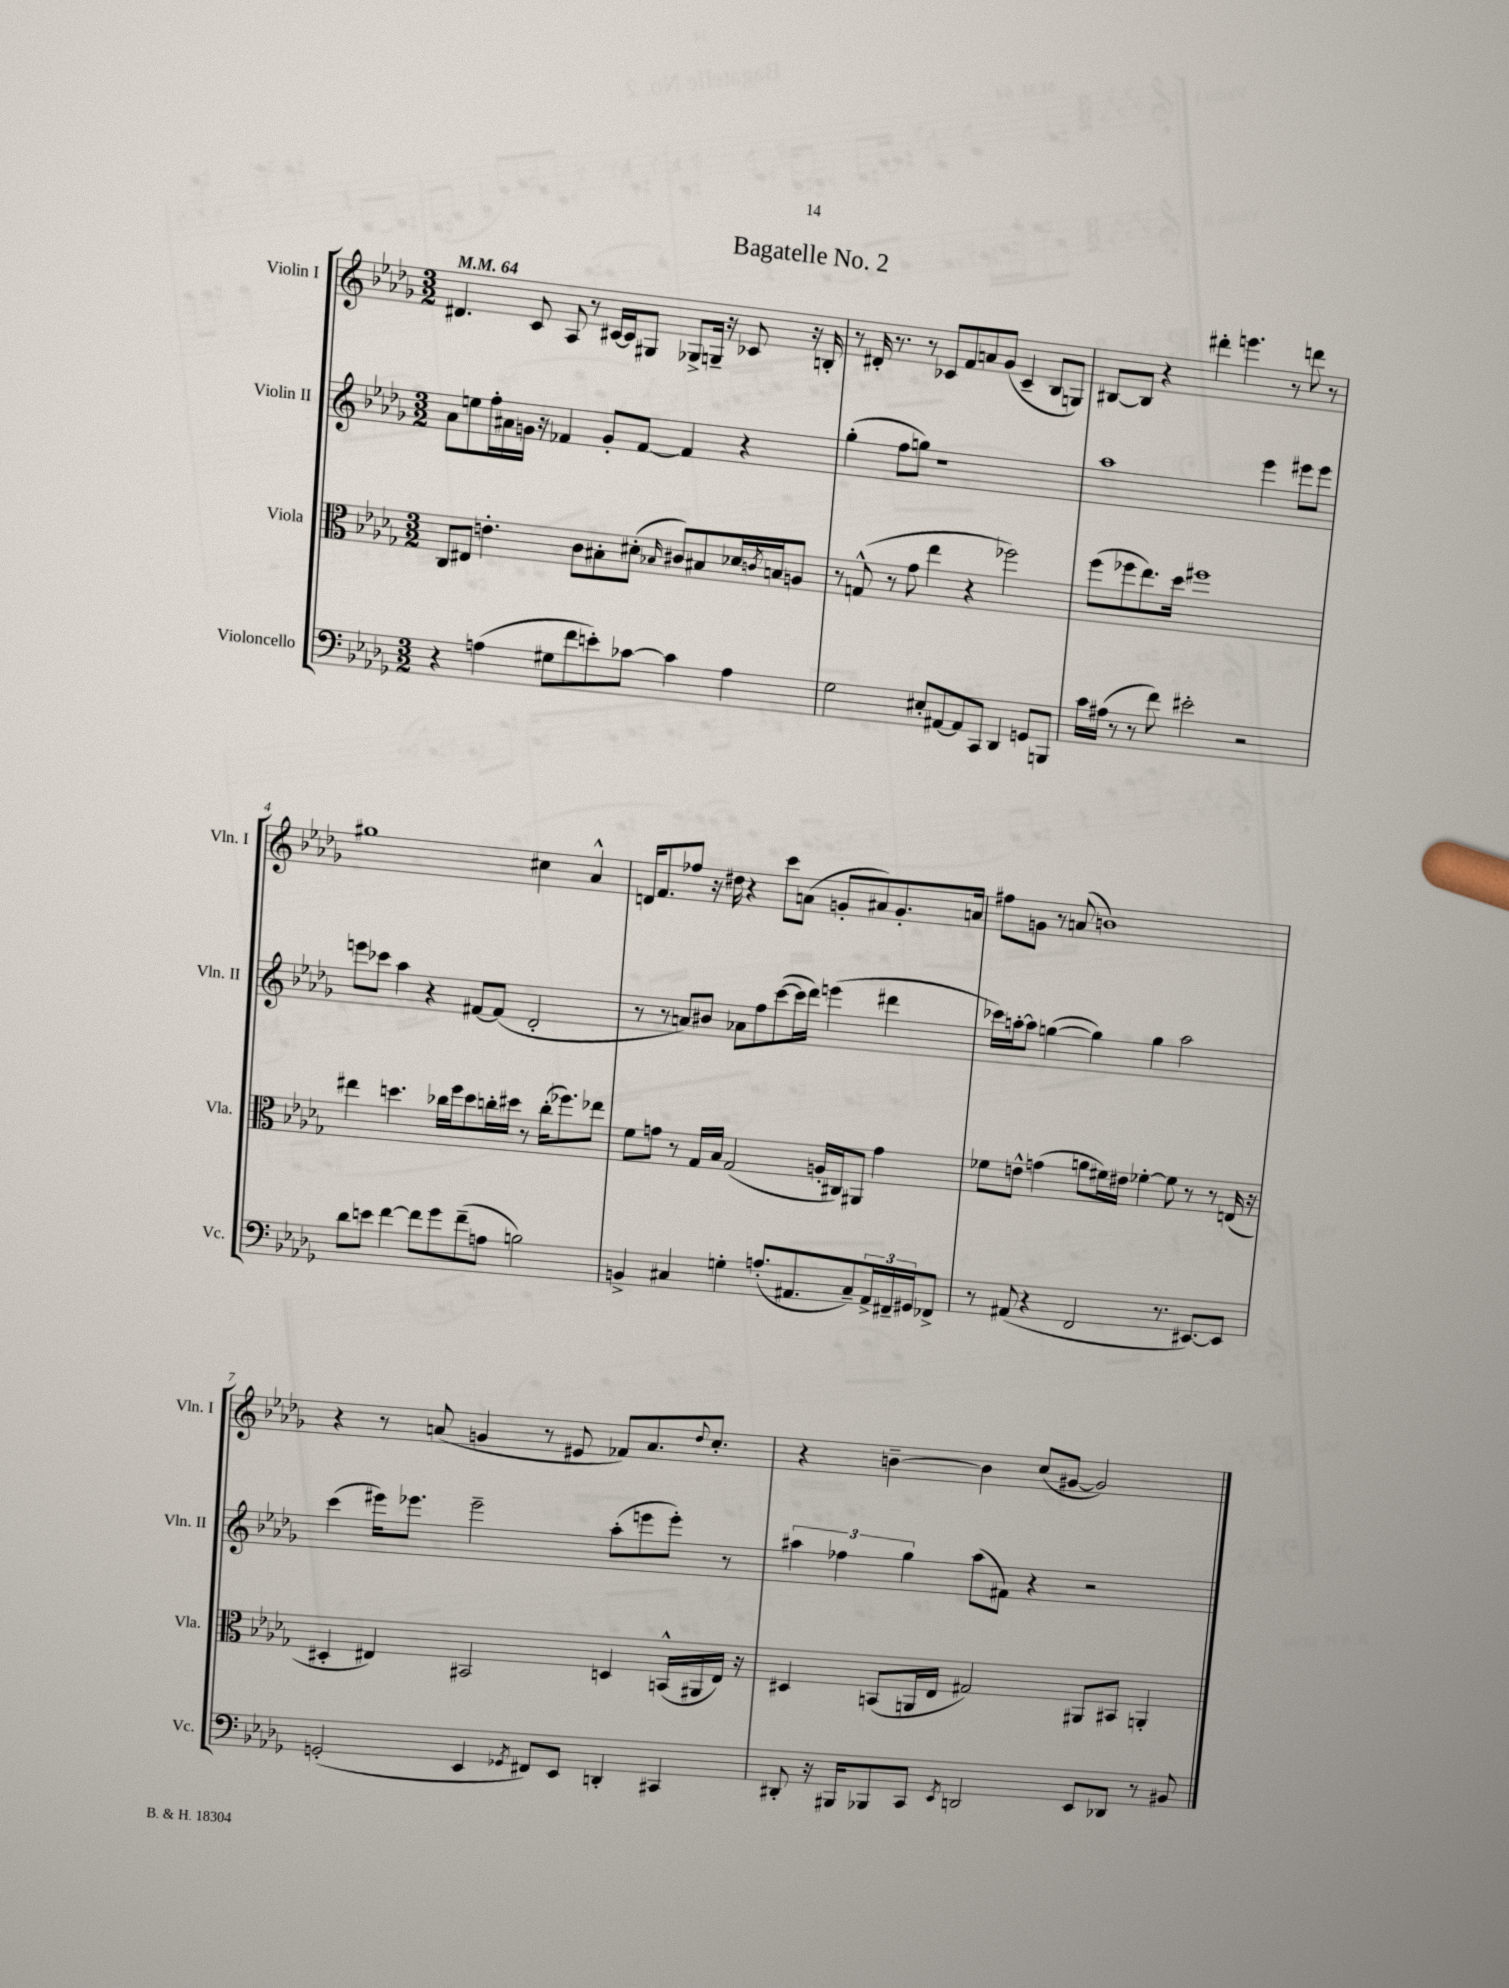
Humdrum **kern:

**kern	**kern	**kern	**kern
*staff4	*staff3	*staff2	*staff1
*clefF4	*clefC3	*clefG2	*clefG2
*k[b-e-a-d-g-]	*k[b-e-a-d-g-]	*k[b-e-a-d-g-]	*k[b-e-a-d-g-]
*M3/2	*M3/2	*M3/2	*M3/2
*MM64	*MM64	*MM64	*MM64
4r	8C	8a-	4.d#
.	8E#	8ee	.
(4A	4.e'	16ff'	.
.	.	16a#	.
.	.	16g	8c
.	.	16r	.
8G#	.	4f-	8A-
8f	8c	.	8r
8e')	8B#'	8g'	[16c#
.	.	.	16c#]
[8c-	(8d#'	[8f-	8G#
.	16qqB-	.	.
4c-]	8c#)	4f-]	8G-^
.	8B#	.	16G~
.	.	.	16r
4A	16d-	4r	8c-
.	8qc	.	.
.	16B	.	.
.	8A	.	16r
.	.	.	16B'
=	=	=	=
2G-	8r	(4gg-'	8r
.	(8G^^	.	16d#'
.	.	.	8.r
.	8r	8ff	.
.	8g-	8gg)	8r
8E#'	4ee-	1r	8c-
[8AA#	.	.	8f
8AA#]	4r	.	8a
8CC	.	.	(8g-
4DD-	2ff-)	.	4c-~
8GG	.	.	8B-
8BBB	.	.	8G)
=	=	=	=
16c	(8ff	1aa-	[8B#
(16A#	.	.	.
8r	8ff-	.	8B#]
8r	8.ee-)	.	4r
8f)	.	.	.
.	16dd-	.	.
2e#'	1ff#	.	4ddd#'
.	.	.	4.eee
2r	.	4eee-	.
.	.	.	8r
.	.	8eee#	8ddd
.	.	8eee#	8r
=	=	=	=
8d-	4ee#	8eee	1gg#
8e	.	8ccc-	.
[4f	4.dd	4aa-	.
8f]	.	4r	.
8g-	16cc-	.	.
.	16ff	.	.
(8f~	8dd	[8f#	.
8A	16cc'	(8f#]	.
.	16dd#	.	.
2B)	8r	2d-'	4cc#
.	(16cc'	.	.
.	8.ff-)	.	.
.	.	.	4a-^^
.	8ee-	.	.
=	=	=	=
4BB^	8f	8r	16d
.	.	.	8.f
.	8g	8r	.
4C#	8r	8a)	8ff-
.	16G-	8b#	16r
.	16B-	.	16dd#
4G'	(2G-	8a-	4r
.	.	8ff	.
(8.A'	.	([8ccc	8ccc
.	.	16ccc]	(8a
8.AA#	.	16ddd-)	.
.	16A'	(4eee	8g'
.	16C#)	.	.
8C#~)	8AA#	.	8a#)
24AA#^	4g	4ddd#	8.g'
24FF#~	.	.	.
24GG#	.	.	.
8FF-^	.	.	.
.	.	.	16a
=	=	=	=
8r	8f-	16ccc-)	8ff#
.	.	[16aa'	.
(8AA#	8e^^	8aa]	8g
4r	(4g	([4gg	8r
.	.	.	(8a
2FF	8a	4gg])	1b)
.	16f#)	.	.
.	16e#	.	.
.	[4f-'	4gg	.
8.r	8f-]	2aa	.
.	8r	.	.
[8.EE#)	.	.	.
.	8r	.	.
8EE#]	(16E	.	.
.	16r	.	.
=	=	=	=
(2GG'	4D#'	(4ccc	4r
.	4E#)	16eee#)	8r
.	.	8.eee-	.
.	.	.	(8a
4EE-	2BB#	2eee-~	4g
8qGG-	.	.	.
8FF#)	.	.	8r
8EE-	.	.	8e#
4DD'	4D	(8aa-'	8f-)
.	.	8eee	8.a
4CC#	(16BB^^	8eee')	.
.	.	.	8qqdd-
.	16AA#	.	8.cc'
.	16E#)	8r	.
.	16r	.	.
=	=	=	=
8DD#'	4D#	6aa#	4r
16r	.	.	.
.	.	6ff-	.
16BBB#	.	.	.
8BBB-	(8BB	.	[4b~
.	.	6gg-	.
8CC	16AA	.	.
.	16E-	.	.
8qEE-	.	.	.
2DD	2G#)	(8aa#	4b]
.	.	8f#)	.
.	.	4r	(8cc
.	.	.	[8g#
8EE-	8AA#	2r	2g#])
8DD-	8BB#	.	.
8r	4AA'	.	.
8BB#	.	.	.
==	==	==	==
*-	*-	*-	*-
